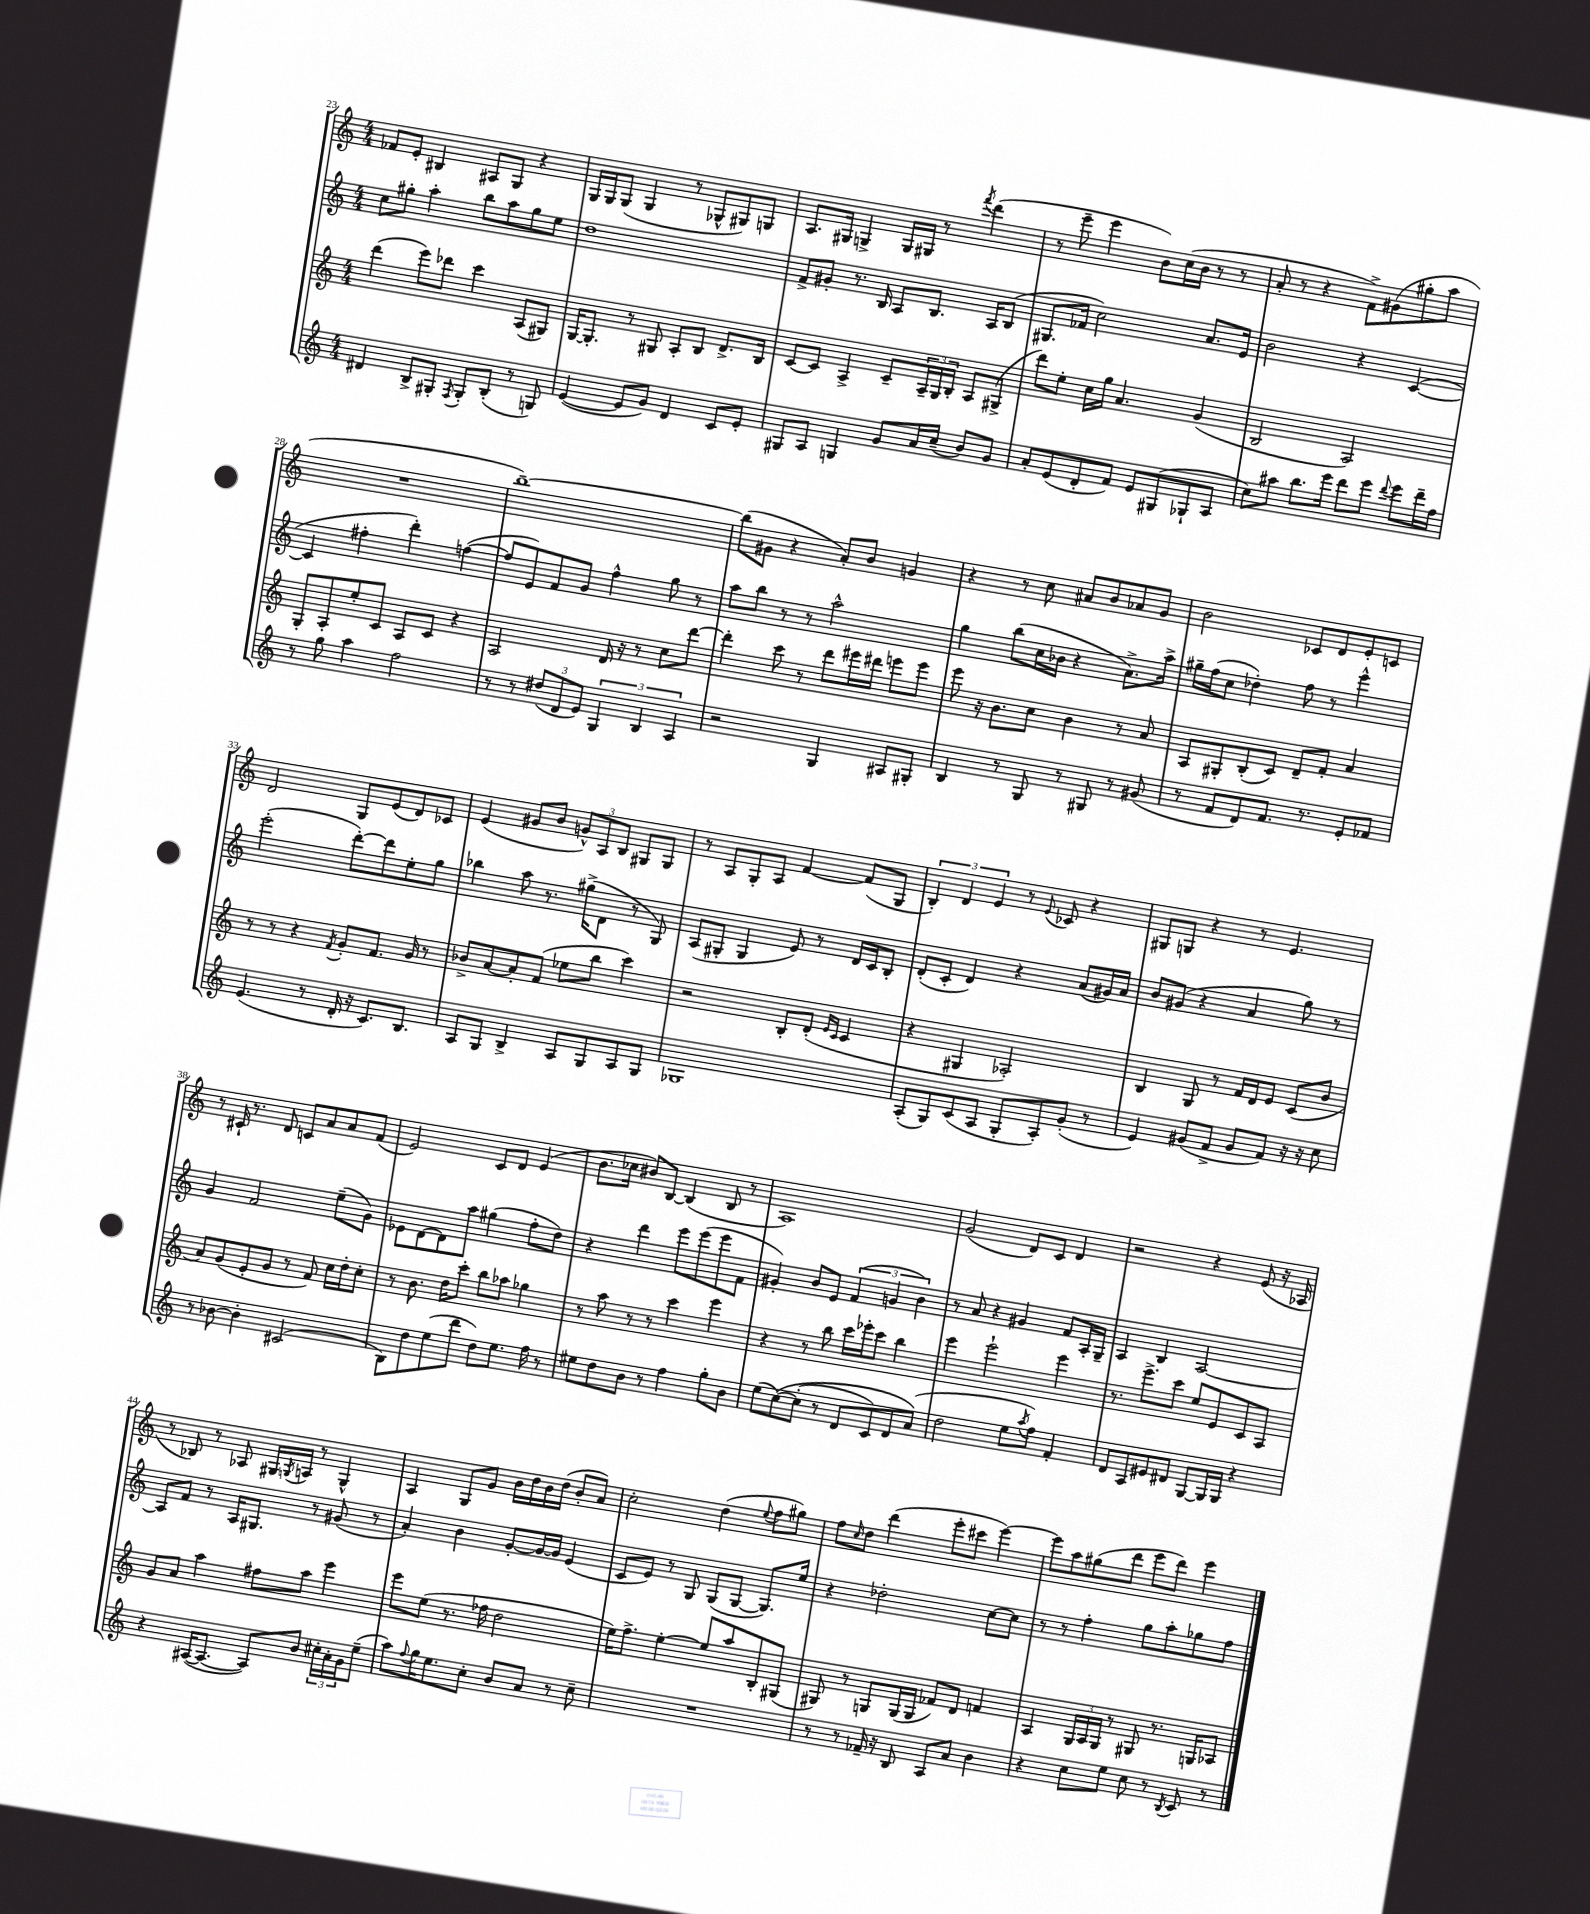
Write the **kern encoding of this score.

**kern	**kern	**kern	**kern
*staff4	*staff3	*staff2	*staff1
*clefG2	*clefG2	*clefG2	*clefG2
*k[]	*k[]	*k[]	*k[]
*M4/4	*M4/4	*M4/4	*M4/4
4d#/	(4ddd\	8cc\L	8f-/L
.	.	8gg#'\J	8e'/J
8B^/L	8eee\L)	4aa'\	4B#/
8G#'/J	8ddd-\J	.	.
8qF/	.	.	.
8G#'/L	4ccc\	8bb\L	8A#/L
(8B'/J	.	8aa\	8G/J
8r	(8A/L	8gg#\	4r
8G/)	8G#/J)	8ee\J	.
=	=	=	=
([4e/	[16G/LK	1dd	16G/LL
.	8.G'/]J	.	16G/J
.	.	.	(8G/J
8e/]L	8r	.	4G/
8g/J)	8G#/	.	.
4d/	8A'/L	.	8r
.	8B/J	.	8G-^^/L
8c/L	8.d^/L	.	8G#/)
8e'/J	.	.	8G/J
.	16B/Jk	.	.
=	=	=	=
8G#/L	[8c/L	8f^/L	8.A/L
8A/J	8c/]J	8g#'/J	.
.	.	.	16G#/Jk
4G/	4A^/	8.r	4G^/
.	.	16B/	.
8g/L	8c~/L	8A/L	16G/LL
.	.	.	16G#/JJ
16a/L	24A~/L	8.B/J	8r
.	24G/	.	.
(16cc~/JJ	.	.	.
.	24B'/JJ	.	.
.	.	.	8qfff/
8b/L)	8A/L	.	(4ddd\
.	.	16A/LK	.
8g/J	(8G#^/J	(8B/J	.
=	=	=	=
8a'/L	8ddd\L)	8.G#/L	8r
(8e/	8ee'\J	.	8eee~\
.	.	16f-/Jk	.
8d'/	16cc\LL	2cc\)	4eee\
.	16gg\JJ	.	.
8f/J)	4.a/	.	.
8e/L	.	.	8b\L)
(8G#/	.	.	(16cc\L
.	.	.	16b\JJ
8G-`/	(4g/	8.a/L	8r
8A/J	.	.	8r
.	.	16e/Jk	.
=	=	=	=
8cc\L)	2B/	2b\	8a'/
8aa#\J	.	.	8r
8.bb\L	.	.	4r
16eee\Jk	.	.	.
8ddd\L	2A/)	4r	8f^\L)
8eee\J	.	.	(8g#\
8qqddd/	.	.	.
8eee\L	.	([4c/	8gg#'\
16ddd~\L	.	.	8aa\J
16ff\JJ	.	.	.
=	=	=	=
8r	8G'/L	4c/]	1r
8gg\	8A'/	.	.
4aa\	8ee'/	4ff#'\	.
.	8c/J	.	.
2ff\	8A/L	4ddd'\)	.
.	8c/J	.	.
.	4r	([4ff\	.
=	=	=	=
8r	2A/	8ff/]L	[1bb~)
8r	.	8e/)	.
(12dd#/L	.	8f/	.
12d/	.	.	.
.	.	8g/J	.
12e/J)	.	.	.
6G/	16d/	4ff^^\	.
.	16r	.	.
.	8r	.	.
6B/	.	.	.
.	8cc\L	8gg\	.
6A/	.	.	.
.	[8ddd\J	8r	.
=	=	=	=
2r	4ddd'\]	8aa\L	(8bb\]L
.	.	8bb\J	8g#\J
.	8ccc\	8r	4r
.	8r	8r	.
4G/	8ddd\L	2aa^^\	8a'/L)
.	16eee#\L	.	8b/J
.	16ddd#\JJ	.	.
8A#/L	8eee\L	.	4g/
8G#'/J	8eee\J	.	.
=	=	=	=
4B/	8eee\	4gg\	4r
.	16r	.	.
.	8.b\L	.	.
8r	.	(8bb\L	8r
8G/	8cc\J	16cc\L	8cc\
.	.	16b-\JJ	.
8r	4b\	4r	8a#/L
8G#/	.	.	8b/
8r	8r	8.a^\L)	8a-/
(8g#/	8a/	.	8g/J
.	.	16aa^\Jk	.
=	=	=	=
8r	8A/L	16gg#~\LL	2b\
.	.	(16ff\J	.
8f/L	8G#'/	8cc\J	.
8d/)	(8B'/	4dd-'\)	.
8.f/J	8c/J)	.	.
.	8d~/L	8ff\	8c-/L
8.r	.	.	.
.	8f'/J	8r	8d/
8e'/L	4a/	4eee^^\	8e'/
8f-/J	.	.	8c/J
=	=	=	=
(4.e/	8r	(2eee'\	2d/
.	8r	.	.
.	4r	.	.
8r	.	.	.
.	8qf/	.	.
16d'/	8g'/L	[8ddd'\L)	8G/L
16r	.	.	.
8.c/L)	8.f/J	8ddd\]	(8e/
.	.	8ee'\	8d/)
8.B/J	16g/	.	.
.	8r	8gg\J	8c-/J
=	=	=	=
8A/L	8b-^/L	4bb-\	(4e/
8G/J	[8a/	.	.
4B^/	8a'/]	8aa\	8g#/L
.	(8f/J	8.r	8b/J
8A/L	8ee-\L	.	12g^^/L)
.	.	(16gg#^\LK	.
.	.	.	12A/
8G/	8bb\J	8d\J	.
.	.	.	12B/J
8A/	4ccc\)	8r	8G#/L
8G/J	.	8G/)	8G#/J
=	=	=	=
1G-	2r	(8A/L	8r
.	.	8G#'/J	8A/L
.	.	4G#/	8G'/
.	.	.	8A/J
.	8B'/L	8e/)	[4f/
.	(8d'/J	8r	.
.	16qqe/LL	.	.
.	16qqc/JJ	.	.
.	4c/	16d/LL	(8f/]L
.	.	16c/J	.
.	.	8B'/J	8G/J
=	=	=	=
(8A'/L	4r	(8d'/L	6B'/)
8G/)	.	8c'/J	.
.	.	.	6d/
(8c/	4G#/	4d/)	.
.	.	.	6e/
8A/J	.	.	.
8G'/L	2A-'/)	4r	8r
.	.	.	8qqe/
8A'/)	.	.	8c-/
(8g'/J	.	(8a/L	4r
8r	.	16g#/L)	.
.	.	16a/JJ	.
=	=	=	=
4e/)	4B/	8b/L	8G#/L
.	.	(8g#/J	8G/J
(8g#/L	8G/	4r	4r
8f^/J	8r	.	.
8g#/L	16f/LL	4a/	8r
.	16d/J	.	.
8f/J)	8e/J	.	4.e/
16r	(8c/L	8gg\)	.
16r	.	.	.
8cc\	8b/J	8r	.
=	=	=	=
8r	8a/L)	4g/	8r
[8b-\	(8g/	.	16c#`/
.	.	.	8.r
4b-'\]	8e'/	2f/	.
.	8g/J	.	8d/
(2c#/	8r	.	8c/L
.	8f/)	.	8a/
.	16cc\LL	(8ee~\L	8a/
.	16dd'\J	.	.
.	8cc'\J	8g\J)	(8f/J
=	=	=	=
8B\L)	8r	8e-\L	2e/)
8dd\	8.b\	[8d\	.
(8ee\	.	8d\]	.
.	16dd\LK	.	.
8ddd\J	8ccc'\J	8aa\J	.
8dd\L)	8bb\L	(4gg#\	8c/L
8.ee\J	8aa-\J	.	8d/J
.	4gg-\	8ff'\L	(4e/
16ff\	.	.	.
8r	.	8dd\J)	.
=	=	=	=
8ee#\L	8r	4r	8.b\L
8dd\	8aa\	.	.
.	.	.	16cc-\Jk
8b\J	8r	4ddd\	8b#/L)
8r	8r	.	[8B/J
4ff\	4ccc\	8eee\L	(4B/]
.	.	(8eee\	.
8gg'\L	4eee\	8eee\	8B/
8b\J	.	8f\J	8r
=	=	=	=
(8ee\L	4r	4g#'/)	1A)
&([8cc\)	.	.	.
(8cc'\]J	8r	8b/L	.
8r	8bb\	8e/J	.
8d/L	16ccc\LL	(6f/	.
.	16eee-'\J	.	.
8c/)	8ccc\J	.	.
.	.	6g/	.
8d/	4bb\	.	.
.	.	6b\)	.
(8a/J&)	.	.	.
=	=	=	=
2dd\	4eee\	8r	(2g/
.	.	8a/	.
.	2eee`\	4r	.
8ee\L	.	4g#/	8d/L)
8qaa/	.	.	.
8ff\J)	.	.	8c/J
4f'/	4eee\	8f/L	4d/
.	.	16A'/L	.
.	.	16G~/JJ	.
=	=	=	=
8d/L	8.r	4A/	2r
8A/	.	.	.
.	8.eee^\L	.	.
8e#/	.	4B/	.
8d#/J	8ccc\J	.	.
[8G/L	8ee/L	[2A/	4r
16G/]L	8e/	.	.
16G/JJ	.	.	.
4r	8c/	.	(8e/
.	8A/J	.	16r
.	.	.	16A-/
=	=	=	=
4r	8g/L	8A/]L	8r
.	8a/J	8f/J	8B-/)
([16A#/LK	4aa\	8r	8r
8.A#/_J	.	.	.
.	.	16A/LK	8A-/
.	.	8.G#/J	.
8A#/]L)	8ff#\L	.	16G#/LL
.	.	.	8qG/
.	.	.	16A/JJ
8b/J	8aa\J	8r	8r
24cc#'\LL	4eee\	(8g#/	4G^^/
24a'\	.	.	.
24g\J	.	.	.
(8ee~\J	.	8r	.
=	=	=	=
8aa\L)	8eee\L	4a'/)	4A/
8qqff/	.	.	.
16gg\K	(8ee\J	.	.
8.ee\	.	.	.
.	8.r	4b\	8G/L
8cc'\J	.	.	8g/J
.	16ff-\	.	.
8b/L	2dd\	[8g'/L	16b\LL
.	.	.	16dd\
8a/J	.	16g/_L	16b\
.	.	16g/]JJ	(16dd\JJ
8r	.	(4e/	8b'/L
8cc~\	.	.	8a/J)
=	=	=	=
1r	16ee\LK)	8c/L	2cc'\
.	8.ff^\J	.	.
.	.	8e/J)	.
.	[4ee'\	8r	.
.	.	8G/	.
.	8ee/]L	(8G/L	(4dd\
.	8aa/	[8G/J	.
.	.	.	8qqee/
.	8B'/	8.G/]L)	8ff\L
.	(8G#/J	.	8gg#\J)
.	.	16ee/Jk	.
=	=	=	=
8r	8G#/)	4r	8ff\L
.	.	.	16qqcc/
8r	8r	.	8dd\J
16f-~/	8G/L	2dd-'\	(4ddd\
16r	.	.	.
8B/	(16G/L	.	.
.	16G/JJ	.	.
8A/L	8f-/L)	.	8eee'\L
8a/J	8d/J	.	8ccc#\J
4b\	4f/	[8cc\L	[4eee\)
.	.	8cc\]J	.
=	=	=	=
4r	4A/	8r	8eee\]L
.	.	8r	8aa\
8cc\L	24G/LL	4ff'\	(8gg#\
.	24A/	.	.
.	24G/JJ	.	.
8ee\J	8r	.	8ddd\J
8cc\	8G#/	8gg\L	8eee\L
8r	8.r	8aa'\	8ddd\J)
8qB/	.	.	.
8c/	.	8gg-\	4eee\
.	16G/LK	.	.
8r	8A-/J	8ff\J	.
==	==	==	==
*-	*-	*-	*-
